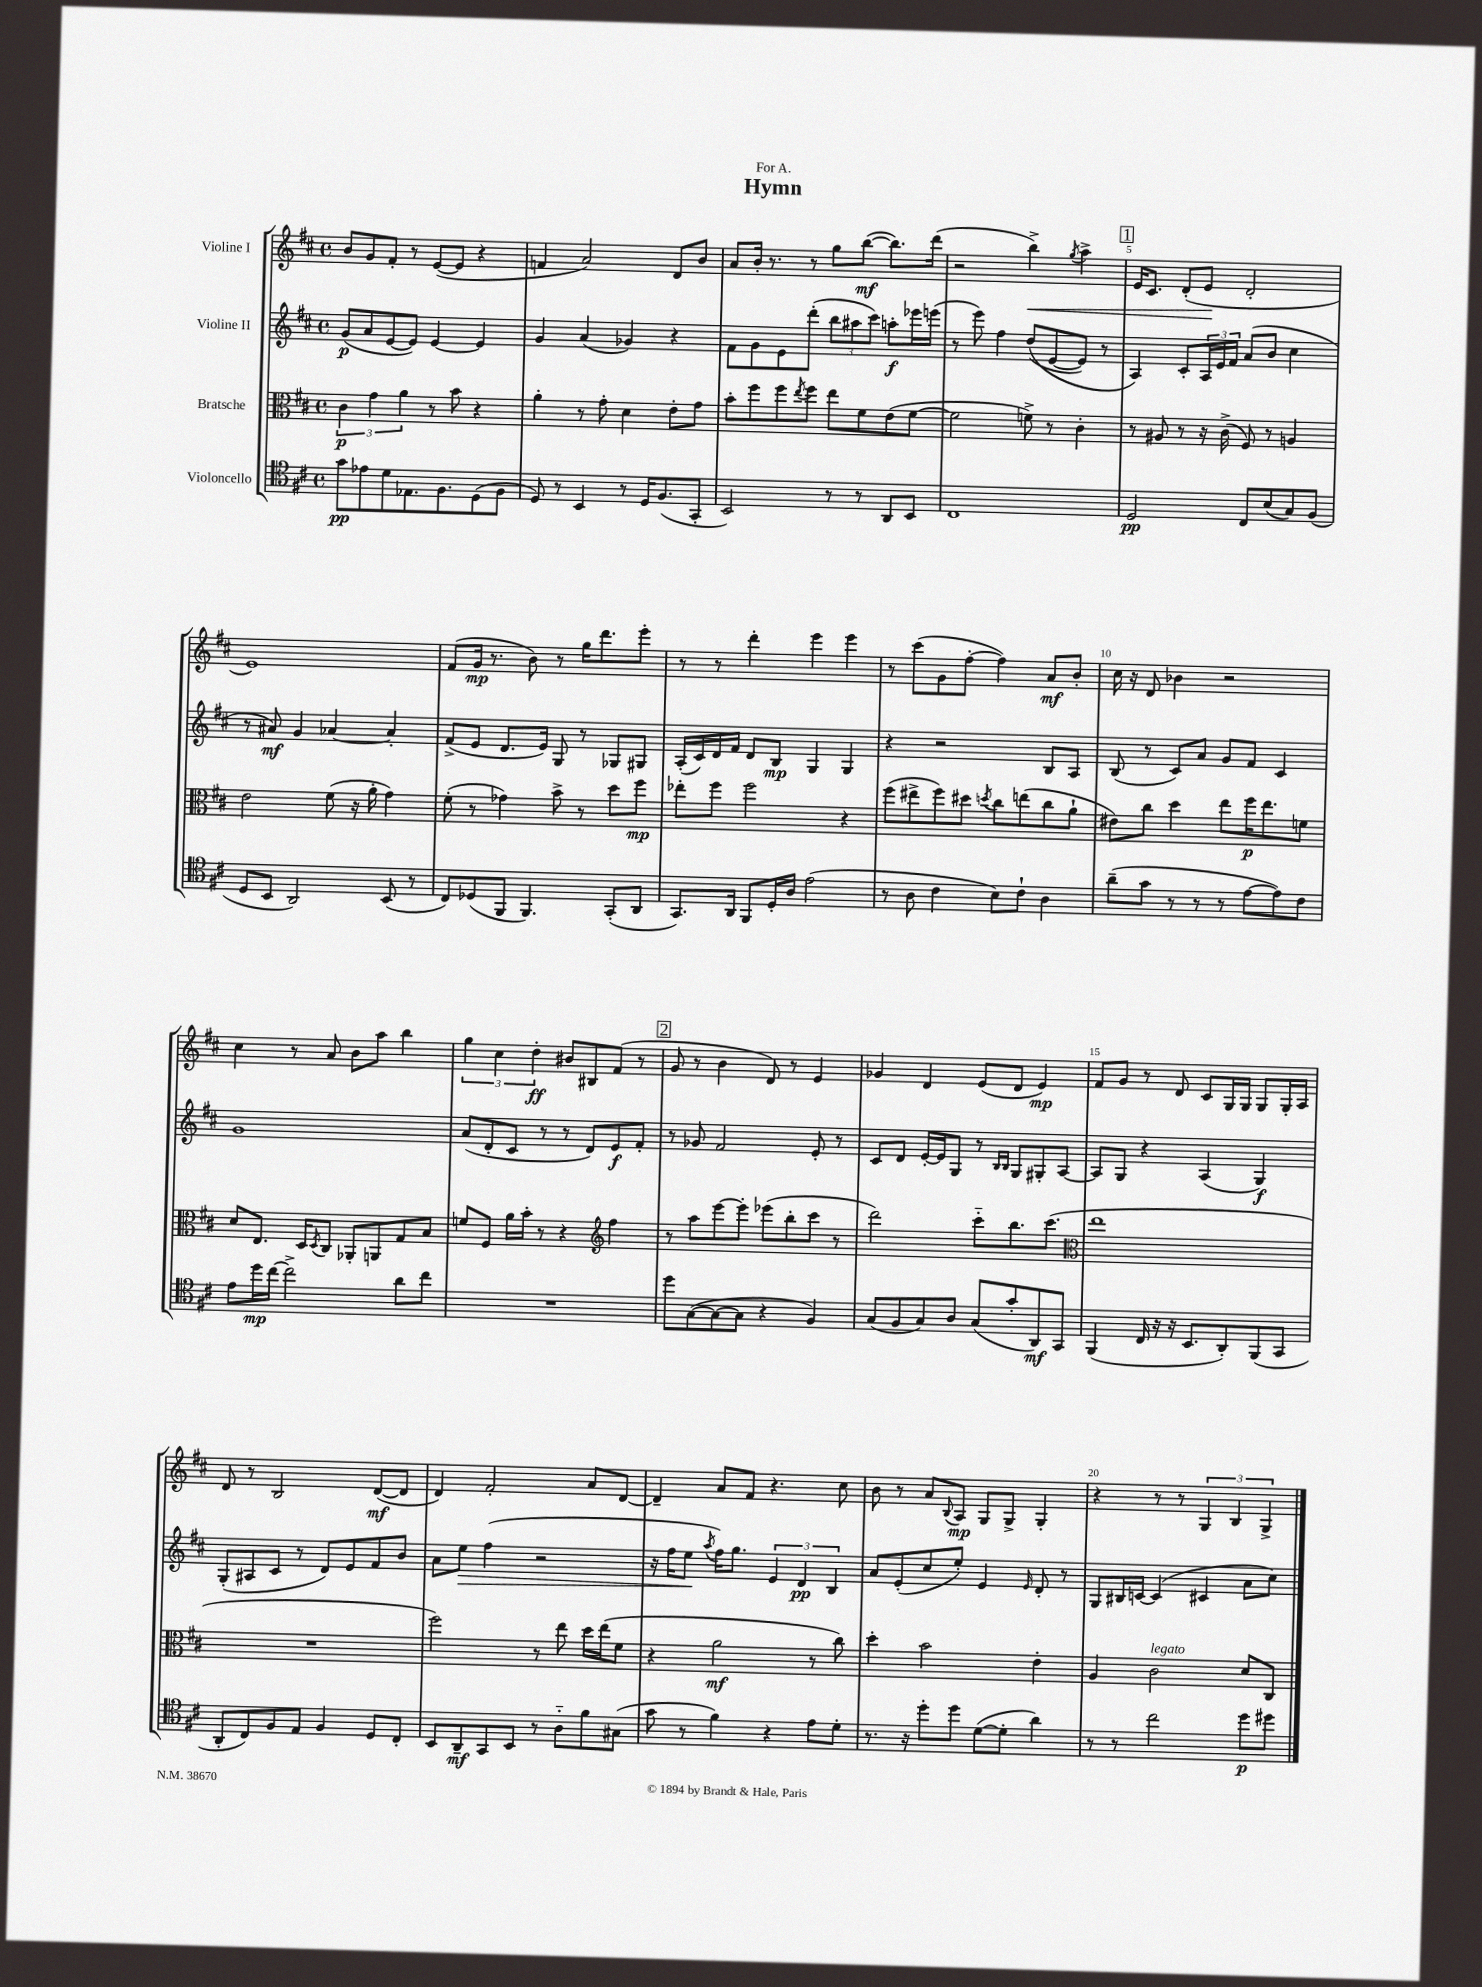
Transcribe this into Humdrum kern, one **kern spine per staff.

**kern	**dynam	**kern	**dynam	**kern	**dynam	**kern	**dynam
*part4	*part4	*part3	*part3	*part2	*part2	*part1	*part1
*staff4	*staff4	*staff3	*staff3	*staff2	*staff2	*staff1	*staff1
*I"Violoncello	*	*I"Bratsche	*	*I"Violine II	*	*I"Violine I	*
*clefC4	*	*clefC3	*	*clefG2	*	*clefG2	*
*k[f#c#]	*	*k[f#c#]	*	*k[f#c#]	*	*k[f#c#]	*
*M4/4	*	*M4/4	*	*M4/4	*	*M4/4	*
*met(c)	*	*met(c)	*	*met(c)	*	*met(c)	*
=1	=1	=1	=1	=1	=1	=1	=1
8g\L	pp	6c#\	p	(8g/L	p	8b/L	.
8e-X\	.	.	.	8a/	.	8g/	.
.	.	6g\	.	.	.	.	.
8d\	.	.	.	[8e/	.	8f#'/J	.
.	.	6a\	.	.	.	.	.
8.E-X\	.	.	.	8e/J])	.	8r	.
.	.	8r	.	[4e/	.	([8e/L	.
8.F#\	.	.	.	.	.	.	.
.	.	8b\	.	.	.	8e/J]	.
(8D\	.	4r	.	4e/]	.	4r	.
8F#\J	.	.	.	.	.	.	.
=2	=2	=2	=2	=2	=2	=2	=2
8D/)	.	4a'\	.	4g/	.	4fn/	.
8r	.	.	.	.	.	.	.
4BB/	.	8r	.	(4a/	.	2a/)	.
.	.	8g'\	.	.	.	.	.
8r	.	4d\	.	4g-X/)	.	.	.
16D/KL	.	.	.	.	.	.	.
(8.F#/	.	.	.	.	.	.	.
.	.	8e'\L	.	4r	.	8d/L	.
8GG'/J	.	8g\J	.	.	.	8b/J	.
=3	=3	=3	=3	=3	=3	=3	=3
2BB/)	.	8b'\L	.	8f#\L	.	8a/L	.
.	.	8ff#\	.	8g\	.	16b'/Jk	.
.	.	.	.	.	.	8.r	.
.	.	8ff#\	.	8e\	.	.	.
.	.	8qee/	.	.	.	.	.
.	.	8ff#\J	.	(8ddd'\J	.	8r	.
8r	.	8ee\L	.	12bb\L	.	8gg\L	.
.	.	.	.	12aa#X\	.	.	.
8r	.	8f#\	.	.	.	([8bb\J	mf
.	.	.	.	12ccc#\J)	.	.	.
8AA/L	.	(8e\	.	8aan'\L	f	8.bb\L])	.
8BB/J	.	[8f#\J	.	16eee-X\L	.	.	.
.	.	.	.	(16eeen\JJ	.	(16ddd\Jk	.
=4	=4	=4	=4	=4	=4	=4	=4
1C#	.	2f#\]	.	8r	.	2r	.
.	.	.	.	8eee\)	.	.	.
.	.	.	.	4ff#\	.	.	.
!	!	!	!	!	!	!	!LO:HP:b
.	.	8fn^\)	.	((8dd/L	.	4bb^\)	<
.	.	8r	.	[8e/	.	.	.
.	.	.	.	.	.	8qgg/	.
.	.	4c#'\	.	8e/J])	.	4aa^\	.
.	.	.	.	8r	.	.	.
!!LO:REH:place=s1:t=1
=5	=5	=5	=5	=5	=5	=5	=5
2D/	pp	8r	.	4A/)	.	16e/KL	.
.	.	.	.	.	.	8.c#/J	.
.	.	8A#X/	.	.	.	.	.
.	.	8r	.	8c#'/L	.	(8d'/L	.
.	.	16r	.	24A/L	.	8e/J	.
.	.	.	.	24e/	.	.	.
.	.	(16c#^\	.	.	.	.	.
.	.	.	.	24f#/JJ	.	.	.
8C#/L	.	8F#/)	.	(8a/L	.	2d'/	[
(8B/	.	8r	.	8b/J	.	.	.
8G/)	.	4An/	.	4cc#\	.	.	.
(8F#/J	.	.	.	.	.	.	.
!!LO:LB:g=z
=6	=6	=6	=6	=6	=6	=6	=6
8D/L	.	2e\	.	8r	.	1e)	.
8BB/J	.	.	.	8a#X/)	mf	.	.
2AA/)	.	.	.	4g/	.	.	.
.	.	(8f#\	.	[4a-X/	.	.	.
.	.	16r	.	.	.	.	.
.	.	16a'\	.	.	.	.	.
(8BB/	.	4g\)	.	4a-'/]	.	.	.
8r	.	.	.	.	.	.	.
=7	=7	=7	=7	=7	=7	=7	=7
8C#/L)	.	(8f#'\	.	(8f#^/L	.	(8f#/L	.
(8D-X/	.	8r	.	8e/J	.	16g/Jk	mp
.	.	.	.	.	.	8.r	.
8FF#/J	.	4g-X\)	.	8.d/L	.	.	.
4.FF#/)	.	.	.	.	.	8b\)	.
.	.	.	.	16e/Jk)	.	.	.
.	.	8b^\	.	8G/	.	8r	.
.	.	8r	.	8r	.	16gg\KL	.
.	.	.	.	.	.	8.ddd\	.
(8GG'/L	.	8dd\L	.	8G-X/L	.	.	.
8AA/J	.	8ff#\J	mp	8G#X/J	.	8eee'\J	.
=8	=8	=8	=8	=8	=8	=8	=8
8.GG/L)	.	8ee-X'\L	.	(16A'/LL	.	8r	.
.	.	.	.	16c#/)	.	.	.
.	.	8ff#\J	.	16d/	.	8r	.
16AA/Jk	.	.	.	16f#/JJ	.	.	.
8FF#/L	.	2ff#\	.	8d/L	.	4ddd'\	.
16D'/L	.	.	.	8B/J	mp	.	.
16A/JJ	.	.	.	.	.	.	.
(2e\	.	.	.	4G/	.	4eee\	.
.	.	4r	.	4G/	.	4eee\	.
=9	=9	=9	=9	=9	=9	=9	=9
8r	.	(8ff#\L	.	4r	.	8r	.
8A\	.	8ee#X^\	.	.	.	(8ccc#\L	.
4c#\	.	8ff#\)	.	2r	.	8g\	.
.	.	8dd#X\J	.	.	.	[8ff#'\J	.
.	.	8qddn/	.	.	.	.	.
8B\L)	.	8cc#\L	.	.	.	4ff#\])	.
8c#`\J	.	(8een\	.	.	.	.	.
4A\	.	8cc#\	.	8B/L	.	8a/L	mf
.	.	8a`\J	.	8A/J	.	8b'/J	.
=10	=10	=10	=10	=10	=10	=10	=10
(8a~\L	.	8e#X\L)	.	(8B/	.	16cc#\	.
.	.	.	.	.	.	16r	.
8g\J	.	8cc#\J	.	8r	.	8d/	.
8r	.	4dd\	.	8c#/L)	.	4b-X\	.
8r	.	.	.	8a/J	.	.	.
8r	.	8ee\L	.	8g/L	.	2r	.
[8e\L	.	16ff#\K	p	8f#/J	.	.	.
.	.	8.ee\	.	.	.	.	.
8e\])	.	.	.	4c#/	.	.	.
8c#\J	.	8fn\J	.	.	.	.	.
!!LO:LB:g=z
=11	=11	=11	=11	=11	=11	=11	=11
8e\L	.	8d/L	.	1g	.	4cc#\	.
16dd\L	mp	8.E/J	.	.	.	.	.
[16cc#\JJ	.	.	.	.	.	.	.
2cc#^\]	.	.	.	.	.	8r	.
.	.	16D/KL	.	.	.	.	.
.	.	8qD/	.	.	.	.	.
.	.	8C#/J	.	.	.	8a/	.
.	.	8AA-X'/L	.	.	.	8b\L	.
.	.	8AAn/	.	.	.	8aa\J	.
8a\L	.	8G/	.	.	.	4bb\	.
8cc#\J	.	8B/J	.	.	.	.	.
=12	=12	=12	=12	=12	=12	=12	=12
1r	.	8fn/L	.	(8a/L	.	6gg\	.
.	.	8F#/J	.	8d'/	.	.	.
.	.	.	.	.	.	6cc#\	.
.	.	16a\LL	.	8c#/J	.	.	.
.	.	16b'\JJ	.	.	.	.	.
.	.	.	.	.	.	6dd'\	ff
.	.	8r	.	8r	.	.	.
.	.	4r	.	8r	.	8b#X/L	.
.	.	.	.	8d/L)	.	8B#X/	.
*	*	*clefG2	*	*	*	*	*
.	.	4ff#\	.	8e/	f	(8f#/J	.
.	.	.	.	8f#'/J	.	8r	.
!!LO:REH:place=s1:t=2
=13	=13	=13	=13	=13	=13	=13	=13
8dd\L	.	8r	.	8r	.	8g/	.
([8G\	.	8aa\L	.	8g-X/	.	8r	.
8G\_	.	[8eee\	.	2f#/	.	4b\	.
8G\J]	.	8eee'\J]	.	.	.	.	.
4r	.	(8eee-X\L	.	.	.	8d/)	.
.	.	8bb'\	.	.	.	8r	.
4F#/)	.	8ccc#\J	.	8e'/	.	4e/	.
.	.	8r	.	8r	.	.	.
=14	=14	=14	=14	=14	=14	=14	=14
(8G/L	.	2ddd\)	.	8c#/L	.	4g-X/	.
8F#/	.	.	.	8d/J	.	.	.
8G/)	.	.	.	[16e'/LL	.	4d/	.
.	.	.	.	16e/J]	.	.	.
8A/J	.	.	.	8G/J	.	.	.
(8G/L	.	8ccc#\L	.	8r	.	(8e/L	.
.	.	.	.	16qqB/LL	.	.	.
.	.	.	.	16qqB/JJ	.	.	.
8g'/	.	8.bb\	.	8G/L	.	8d/J	.
8AA/)	mf	.	.	8G#X'/	.	4e/)	mp
.	.	(8.ccc#\J	.	.	.	.	.
8GG/J	.	.	.	[8A/J	.	.	.
=15	=15	=15	=15	=15	=15	=15	=15
*	*	*clefC3	*	*	*	*	*
(4FF#/	.	1ee	.	8A/L]	.	8f#/L	.
.	.	.	.	8G/J	.	8g/J	.
16C#/	.	.	.	4r	.	8r	.
16r	.	.	.	.	.	.	.
16r	.	.	.	.	.	8d/	.
8.BB/L	.	.	.	.	.	.	.
.	.	.	.	(4A/	.	8c#/L	.
8AA'/)	.	.	.	.	.	16G/L	.
.	.	.	.	.	.	16G/JJ	.
(8FF#/	.	.	.	4G/)	f	8G/L	.
8GG/J	.	.	.	.	.	16G'/L	.
.	.	.	.	.	.	16A/JJ	.
!!LO:LB:g=z
=16	=16	=16	=16	=16	=16	=16	=16
8AA'/L	.	1r	.	(8G'/L	.	8d/	.
8C#/)	.	.	.	8A#X/	.	8r	.
8F#/	.	.	.	8c#/J	.	2B/	.
8E/J	.	.	.	8r	.	.	.
4F#/	.	.	.	8d/L)	.	.	.
.	.	.	.	8e/	.	.	.
8D/L	.	.	.	8f#/	.	([8d/L	mf
8C#'/J	.	.	.	8b/J	.	8d/J]	.
=17	=17	=17	=17	=17	=17	=17	=17
8BB/L	.	2ff#\)	.	8a\L	.	4d/)	.
!	!	!	!	!	!LO:HP:b	!	!
8AA~/	mf	.	.	8ee\J	>	.	.
8GG/	.	.	.	(4ff#\	.	2f#'/	.
8BB/J	.	.	.	.	.	.	.
8r	.	8r	.	2r	.	.	.
8A\L	.	8ee\	.	.	.	.	.
8f#\	.	16dd\LL	.	.	.	8a/L	.
.	.	(16ee\J	.	.	.	.	.
(8G#X\J	.	8f#\J	.	.	.	[8d/J	.
=18	=18	=18	=18	=18	=18	=18	=18
8g\	.	4r	.	16r	.	4d~/]	.
.	.	.	.	16ff#\KL	.	.	.
8r	.	.	.	8ee\J	.	.	.
.	.	.	.	8qaa/	.	.	.
4f#\)	.	2a\	mf	16ff#\KL)	]	8a/L	.
.	.	.	.	8.gg\J	.	.	.
.	.	.	.	.	.	8f#/J	.
4r	.	.	.	6e/	.	4.r	.
.	.	.	.	6d/	pp	.	.
8e\L	.	8r	.	.	.	.	.
.	.	.	.	6B/	.	.	.
8d'\J	.	8cc#\)	.	.	.	8cc#\	.
=19	=19	=19	=19	=19	=19	=19	=19
8.r	.	4dd'\	.	8a/L	.	8b\	.
.	.	.	.	(8e'/	.	8r	.
16r	.	.	.	.	.	.	.
8dd'\L	.	2b\	.	8cc#/	.	8a/L	.
.	.	.	.	.	.	8qqB/	.
8dd\J	.	.	.	8ee'/J)	.	8A/J	mp
([8d\L	.	.	.	4e/	.	8G/L	.
8d'\J]	.	.	.	.	.	8G^/J	.
.	.	.	.	16qqe/	.	.	.
4a\)	.	4e'\	.	8d'/	.	4G'/	.
.	.	.	.	8r	.	.	.
=20	=20	=20	=20	=20	=20	=20	=20
8r	.	4A/	.	8G/L	.	4r	.
8r	.	.	.	16B#X/L	.	.	.
.	.	.	.	[16cn/JJ	.	.	.
!	!	!LO:TX:a:i:t=legato	!	!	!	!	!
2cc#\	.	2c#\	.	(4c/]	.	8r	.
.	.	.	.	.	.	8r	.
.	.	.	.	4c#X/	.	6G/	.
.	.	.	.	.	.	6B/	.
8dd\L	p	8d/L	.	8a\L	.	.	.
.	.	.	.	.	.	6G^/	.
8dd#X\J	.	8C#/J	.	8cc#\J)	.	.	.
==	==	==	==	==	==	==	==
*-	*-	*-	*-	*-	*-	*-	*-
